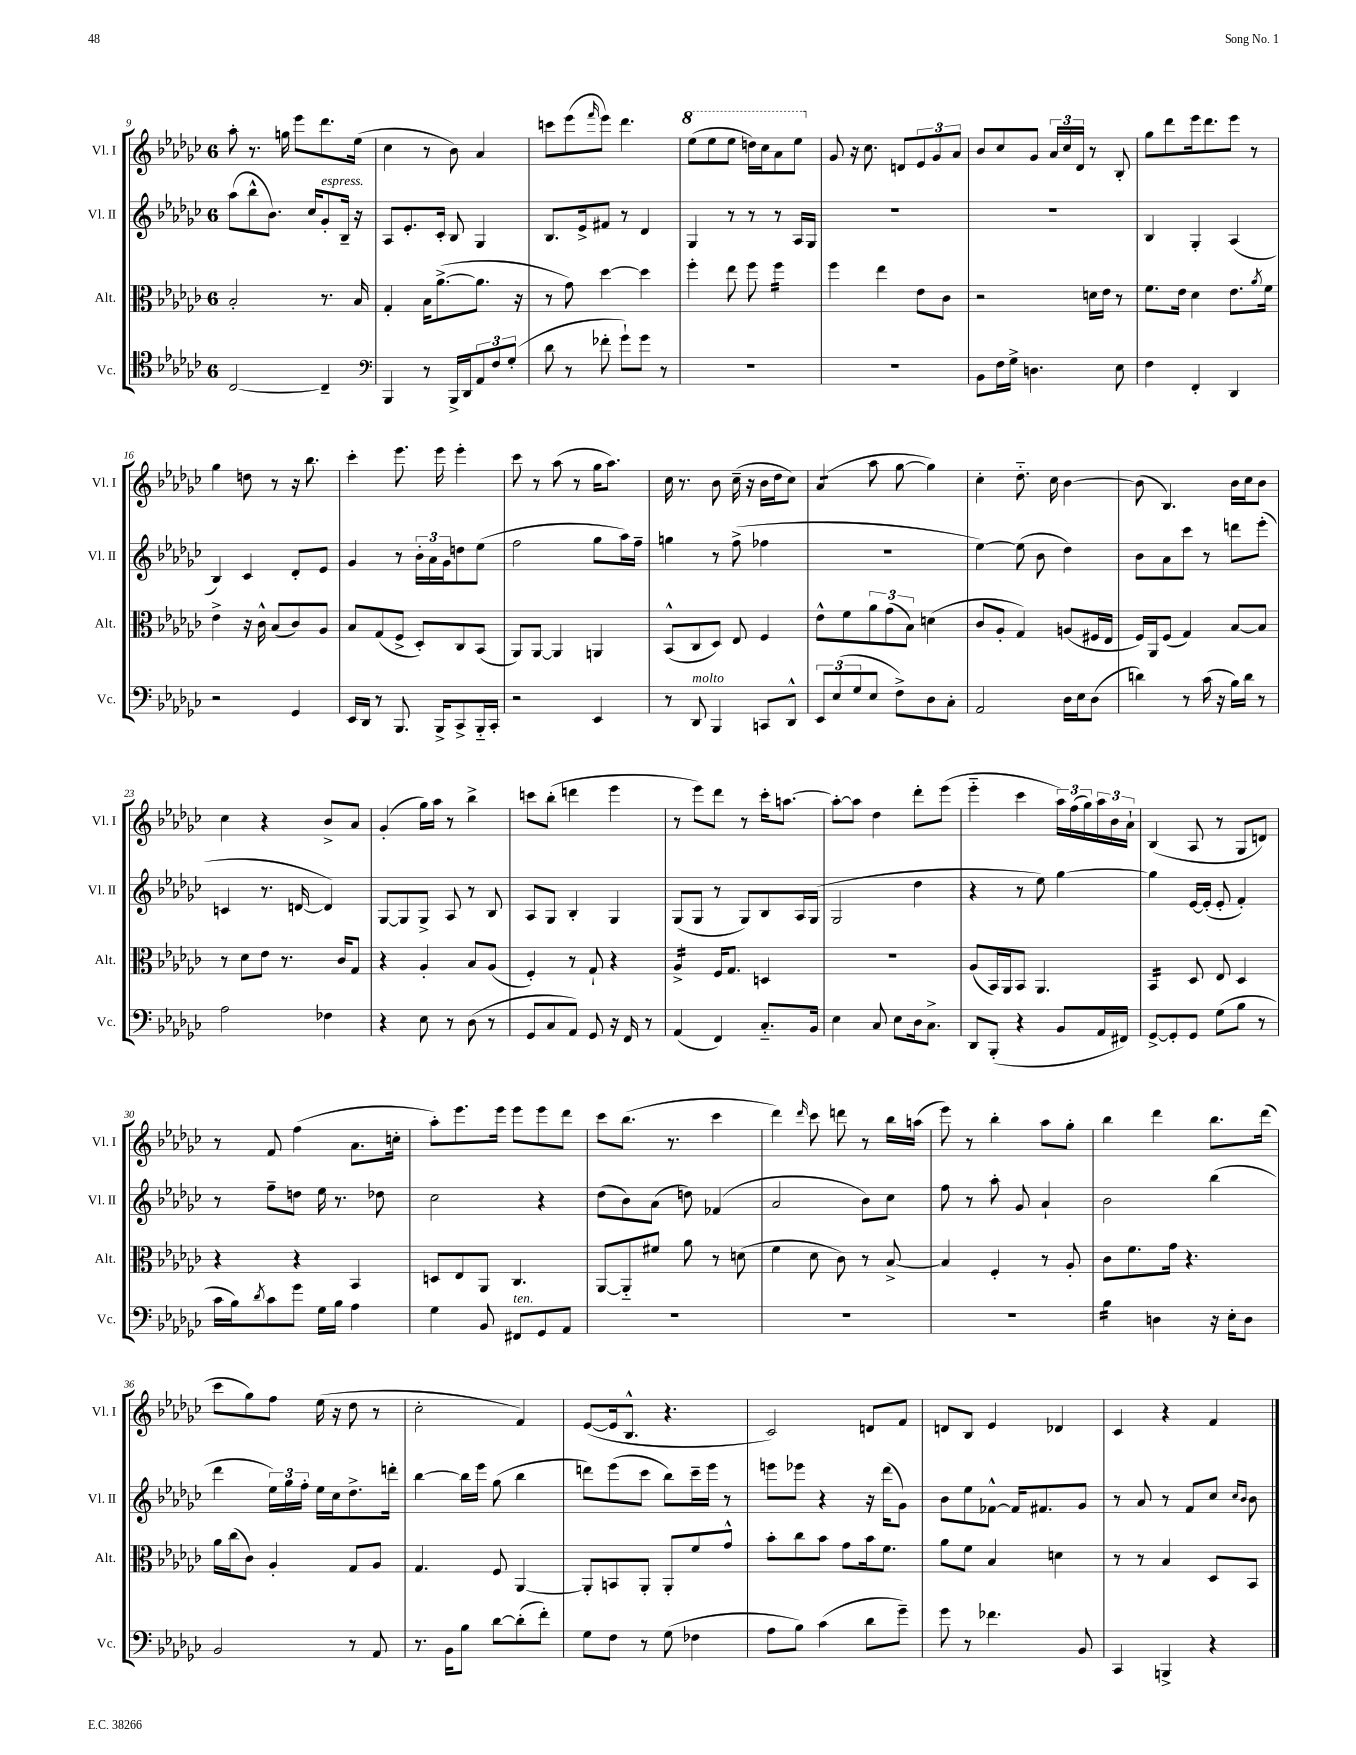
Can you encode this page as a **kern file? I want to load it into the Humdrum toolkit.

**kern	**kern	**kern	**kern
*staff4	*staff3	*staff2	*staff1
*clefC4	*clefC3	*clefG2	*clefG2
*k[b-e-a-d-g-c-]	*k[b-e-a-d-g-c-]	*k[b-e-a-d-g-c-]	*k[b-e-a-d-g-c-]
*M6/8	*M6/8	*M6/8	*M6/8
[2C-/	2B-'/	(8aa-\L	8aa-'\
.	.	8bb-^^\	8.r
.	.	8.b-\J)	.
.	.	.	16gg\
.	.	.	8eee-\L
.	.	16cc-/LK	.
4C-~/]	8.r	8g-'/	8.ddd-\
.	.	16B-~/Jk	.
.	16B-/	16r	(16ee-\Jk
=	=	=	=
*clefF4	*	*	*
4BBB-/	4G-'/	8A-/L	4cc-\
.	.	8.e-'/	.
8r	16B-\LK	.	8r
.	([8.a-^\	16c-'/Jk	.
16BBB-^/LL	.	8B-/	8b-\)
16DD-/J	.	.	.
12AA-/	8.a-\]J	4G-/	4a-/
12F/	.	.	.
(12G-'/J	.	.	.
.	16r	.	.
=	=	=	=
8d-\	8r	8.B-/L	8ccc\L
8r	8g-\)	.	(8eee-\
.	.	16e-^/k	.
.	.	.	16qqfff/
8f-'\	[4dd-\	8f#/J	8eee-\J)
8g-`\L)	.	8r	4.ddd-\
8g-\J	4dd-\]	4d-/	.
8r	.	.	.
=	=	=	=
2.r	4ff'\	4G-/	(8eee-\L
.	.	.	8eee-\
.	8ee-\	8r	8eee-\J
.	8ff\	8r	16ddd\LL)
.	.	.	16ccc-\J
.	4ff\	8r	8aa-\
.	.	16A-/LL	8eee-\J
.	.	16G-/JJ	.
=	=	=	=
2.r	4ff\	2.r	8g-/
.	.	.	16r
.	.	.	8.cc-\
.	4ee-\	.	.
.	.	.	8d/L
.	8e-\L	.	12e-/
.	.	.	12g-/
.	8c-\J	.	.
.	.	.	12a-/J
=	=	=	=
8BB-\L	2r	2.r	8b-/L
16F\L	.	.	8cc-/
16G-^\JJ	.	.	.
4.D\	.	.	8g-/J
.	.	.	24a-/LL
.	.	.	24cc-/
.	.	.	24d-/JJ
.	16d\LL	.	8r
.	16e-\JJ	.	.
8E-\	8r	.	8B-'/
=	=	=	=
4F\	8.f\L	4B-/	8gg-\L
.	.	.	8ddd-\
.	16e-\Jk	.	.
4FF'/	4d-\	4G-'/	16eee-\k
.	.	.	8.ddd-\
4DD-/	8.e-\L	(4A-/	8eee-\J
.	.	.	8r
.	8qa-/	.	.
.	16f\Jk	.	.
=	=	=	=
2r	4e-^\	4B-/)	4gg-\
.	16r	4c-/	8dd\
.	16c-^^\	.	.
.	(8B-/L	.	8r
4GG-/	8c-/)	8d-'/L	16r
.	.	.	8.bb-\
.	8A-/J	8e-/J	.
=	=	=	=
16EE-/LL	8B-/L	4g-/	4ccc-'\
16DD-/JJ	.	.	.
8r	(8G-/	.	.
8.BBB-/	8F^/J	8r	8.eee-\
.	8D-'/L)	24b-'\LL	.
.	.	24a-\	.
16BBB-^/LK	.	.	16eee-\
.	.	24g-\J	.
8CC-^/	8C-/	8dd\	4eee-'\
16BBB-'~/L	(8BB-/J	(8ee-\J	.
16CC-'/JJ	.	.	.
=	=	=	=
2r	8AA-/L)	2ff\	8ccc-\
.	[8AA-/J	.	8r
.	4AA-/]	.	(8aa-\
.	.	.	8r
4EE-/	4AA/	8gg-\L	16gg-\LK
.	.	.	8.aa-\J)
.	.	16aa-\L)	.
.	.	16ff~\JJ	.
=	=	=	=
8r	(8BB-^^/L	4gg\	16cc-\
.	.	.	8.r
8DD-/	8C-/	.	.
4BBB-/	8D-/J)	8r	8b-\
.	8E-/	(8ff^\	(16cc-~\
.	.	.	16r
8CC/L	4F/	4ff-\	16b-\LL
.	.	.	16dd-\J
8DD-^^/J	.	.	8cc-\J)
=	=	=	=
12EE-/L	8e-^^\L	2.r	(4a-/
(12E-/	.	.	.
.	8f\	.	.
12G-/	.	.	.
8E-/J	12a-\	.	8aa-\
.	(12g-\	.	.
8F^\L)	.	.	[8gg-\
.	12B-\J)	.	.
8D-\	(4d\	.	4gg-\])
8C-'\J	.	.	.
=	=	=	=
2AA-/	8c-/L	[4ee-\)	4cc-'\
.	8A-'/J	.	.
.	4G-/)	(8ee-\]	8.dd-'~\
.	.	8b-\	.
.	.	.	16cc-\
16D-\LL	(8A/L	4dd-\)	[4b-\
16E-\J	.	.	.
(8D-\J	16F#/L	.	.
.	16E-/JJ	.	.
=	=	=	=
4d\)	16F/LL)	8b-\L	(8b-\]
.	16AA-/J	.	.
.	(8F/J	8a-\	4.B-/)
8r	4G-/)	8ccc-\J	.
(16c-\	.	8r	.
16r	.	.	.
16B-\LL)	[8B-/L	8ddd\L	16b-\LL
16d\JJ	.	.	16cc-\J
8r	8B-/]J	(8eee-'\J	8b-\J
=	=	=	=
2A-\	8r	4c/	4cc-\
.	8d-\L	.	.
.	8e-\J	8.r	4r
.	8.r	.	.
.	.	[16d/	.
4F-\	.	4d/])	8b-^/L
.	16c-/LK	.	.
.	8G-/J	.	8a-/J
=	=	=	=
4r	4r	[8G-/L	(4g-'/
.	.	8G-/]	.
8E-\	4A-'/	8G-^/J	16gg-\LL)
.	.	.	16aa-\JJ
8r	.	8A-/	8r
(8D-\	8B-/L	8r	4bb-^\
8r	(8A-/J	8B-/	.
=	=	=	=
8GG-/L	4F'/)	8A-/L	8ccc\L
8C-/	.	8G-/J	(8bb-'\J
8AA-/J)	8r	4B-'/	4ddd\
8GG-/	8G-`/	.	.
16r	4r	4G-/	4eee-\
16FF/	.	.	.
8r	.	.	.
=	=	=	=
(4AA-/	4A-^/	(8G-/L	8r
.	.	8G-/J	8eee-\L)
4FF/)	16F/LK	8r	8ddd-\J
.	8.G-/J	.	.
.	.	8G-/L)	8r
8.C-'~/L	4D/	8B-/	16ccc-'\LK
.	.	.	[8.aa\J
.	.	16A-/L	.
16BB-/Jk	.	(16G-/JJ	.
=	=	=	=
4E-\	2.r	2G-/	8aa'\_L
.	.	.	8aa\]J
8C-/	.	.	4dd-\
8E-\L	.	.	.
16D-\k	.	4dd-\	8ddd-'\L
8.C-^\J	.	.	.
.	.	.	(8eee-\J
=	=	=	=
8DD-/L	(8A-/L	4r	4eee-'~\
(8BBB-'/J	16BB-/L)	.	.
.	16AA-/J	.	.
4r	8BB-/J	8r	4ccc-\
.	4.AA-/	8ee-\)	.
8BB-/L	.	[4gg-\	24aa-\LL)
.	.	.	(24ff\
.	.	.	24gg-\)
16AA-/L	.	.	24aa-\
.	.	.	24b-\
16FF#/JJ)	.	.	.
.	.	.	24a-`\JJ
=	=	=	=
[8GG-^/L	4BB-/	4gg-\]	(4B-/
8GG-'/]	.	.	.
8GG-/J	8D-/	[16e-/LL	8A-/
.	.	(16e-'/]JJ	.
(8G-\L	8E-/	8e-'/	8r
8B-\J	4D-/	4f'/)	8G-/L
8r	.	.	8d/J)
=	=	=	=
16c-\LL	4r	8r	8r
16B-\J)	.	.	.
8qd-/	.	.	.
8c-\	.	8ff~\L	8f/
8g-\J	4r	8dd\J	(4ff\
16G-\LL	.	16ee-\	.
16B-\JJ	.	8.r	.
4A-\	4BB-/	.	8.a-\L
.	.	8dd-\	.
.	.	.	16cc'\Jk
=	=	=	=
4G-\	8D/L	2cc-\	8aa-'\L)
.	8E-/	.	8.eee-\
8BB-/	8AA-/J	.	.
.	.	.	16eee-\Jk
8FF#/L	4.C-/	.	8eee-\L
8GG-/	.	4r	8eee-\
8AA-/J	.	.	8ddd-\J
=	=	=	=
2.r	[8AA-/L	(8dd-\L	8ccc-\L
.	8AA-'~/]	8b-\)	(8.bb-\J
.	8f#/J	(8a-\J	.
.	.	.	8.r
.	8a-\	8dd\)	.
.	8r	(4f-/	4ccc-\
.	(8d\	.	.
=	=	=	=
2.r	4f\	2a-/	4ddd-\)
.	.	.	16qqddd-/
.	8d-\	.	8ccc-\
.	8c-\)	.	8ddd\
.	8r	8b-\L)	8r
.	[8B-^/	8cc-\J	16bb-\LL
.	.	.	(16aa\JJ
=	=	=	=
2.r	4B-/]	8ff\	8eee-\)
.	.	8r	8r
.	4F'/	8aa-'\	4bb-'\
.	.	8g-/	.
.	8r	4a-`/	8aa-\L
.	8A-'/	.	8gg-'\J
=	=	=	=
4B-\	8c-\L	2b-\	4bb-\
.	8.f\	.	.
4D\	.	.	4ddd-\
.	16g-\Jk	.	.
.	4.r	.	.
16r	.	(4bb-\	8.bb-\L
16E-'\LK	.	.	.
8D\J	.	.	.
.	.	.	(16ddd-\Jk
=	=	=	=
2BB-/	16a-\LL	4ddd-\	8ccc-\L
.	(16cc-\J	.	.
.	8c-\J)	.	8gg-\)
.	4A-'/	24ee-\LL)	8ff\J
.	.	24gg-\	.
.	.	24ff'\JJ	.
.	.	16ee-\LL	(16ee-\
.	.	16cc-\J	16r
8r	8G-/L	8.dd-^\	8dd-\
8AA-/	8A-/J	.	8r
.	.	16ddd'\Jk	.
=	=	=	=
8.r	4.G-/	[4bb-\	2cc-'\
16BB-\LK	.	.	.
8B-\J	.	16bb-\]LL	.
.	.	16eee-\JJ	.
[8d-\L	8F/	(8gg-\	.
(8d-'\]	[4AA-/	4bb-\	4f/)
8f'\J)	.	.	.
=	=	=	=
8G-\L	8AA-'/]L	8ddd\L)	([8e-/L
8F\J	8BB/	(8eee-\	16e-/]k
.	.	.	8.B-^^/J
8r	8AA-'/J	8ccc-\J	.
(8G-\	8AA-'/L	8bb-\L)	4.r
4F-\	8f/	16ccc-~\L	.
.	.	16eee-\JJ	.
.	8g-^^/J	8r	.
=	=	=	=
8A-\L	8b-'\L	8eee\L	2c-/)
8B-\J)	8cc-\	8eee-\J	.
(4c-\	8b-\J	4r	.
.	8g-\L	.	.
8d-\L	16b-\k	16r	8d/L
.	8.f\J	(16ddd-\LK	.
8g-~\J)	.	8g-\J)	8f/J
=	=	=	=
8g-\	8a-\L	8b-\L	8d/L
8r	8f\J	8ee-\	8B-/J
4.f-\	4B-/	[8f-^^\J	4e-/
.	.	16f-/]LK	.
.	.	8.f#/	.
.	4d\	.	4d-/
8BB-/	.	8g-/J	.
=	=	=	=
4CC-/	8r	8r	4c-/
.	8r	8a-/	.
4BBB^/	4B-/	8r	4r
.	.	8f/L	.
4r	8D-/L	8cc-/J	4f/
.	.	16qqcc-/LL	.
.	.	16qqb-/JJ	.
.	8BB-/J	8b-\	.
==	==	==	==
*-	*-	*-	*-
